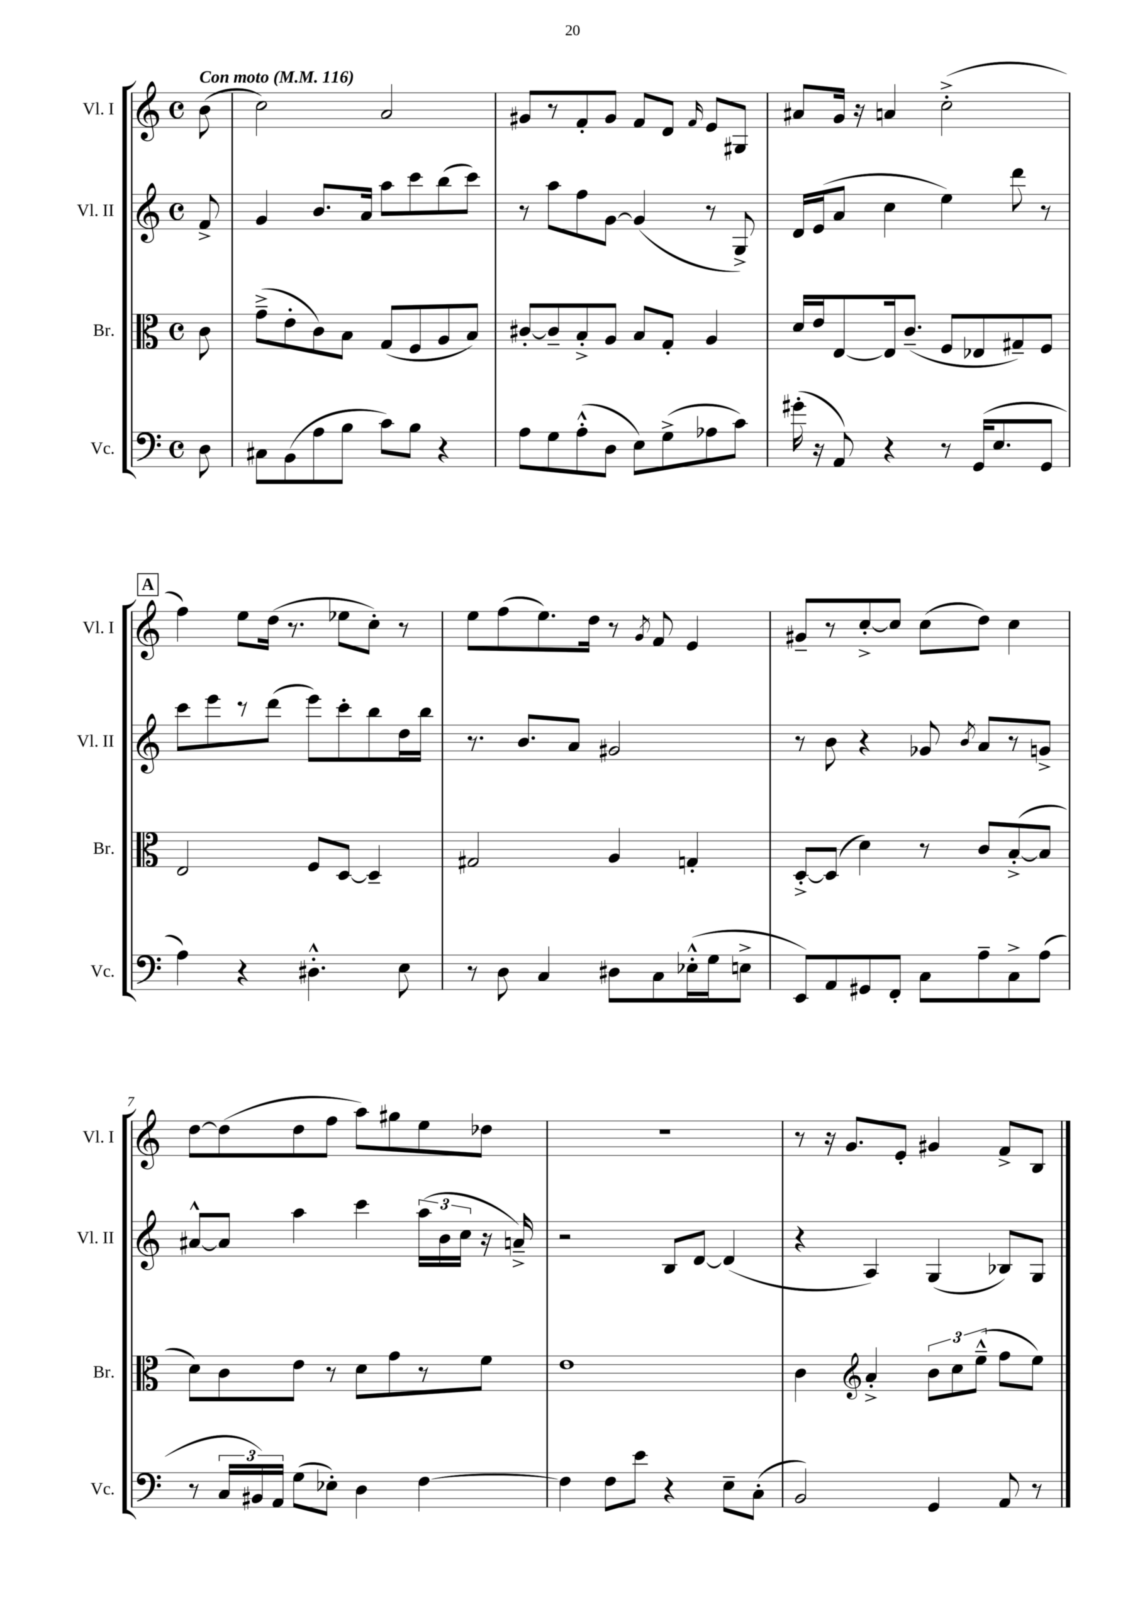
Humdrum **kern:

**kern	**kern	**kern	**kern
*staff4	*staff3	*staff2	*staff1
*clefF4	*clefC3	*clefG2	*clefG2
*k[]	*k[]	*k[]	*k[]
*M4/4	*M4/4	*M4/4	*M4/4
*met(c)	*met(c)	*met(c)	*met(c)
*MM116	*MM116	*MM116	*MM116
8D	8c	8f^	(8b
=	=	=	=
8C#	(8g~^	4g	2cc)
(8BB	8e'	.	.
8A	8c)	8.b	.
8B	8B	.	.
.	.	16a	.
8c)	(8G	8aa	2a
8B	8F	8ccc	.
4r	8A	(8bb	.
.	8B)	8ccc)	.
=	=	=	=
8A	[8c#'	8r	8g#
8G	8c#~]	8aa	8r
(8A'^^	8B'^	8ff	8f'
8D	8A	[8g	8g#
8E)	8B	(4g]	8f
(8G^	8G'	.	8d
.	.	.	16qqf
8A-	4A	8r	8e
8c)	.	8G^)	8G#
=	=	=	=
(16g#'	16d	16d	8a#
16r	16e	(16e	.
8AA)	[8E	8a	16g
.	.	.	16r
4r	16E]	4cc	4a
.	(8.c~	.	.
8r	8F	4ee)	(2cc'^
(16GG	8E-	.	.
8.E	.	.	.
.	8G#~)	8ddd	.
8GG	8F	8r	.
=	=	=	=
4A)	2E	8ccc	4ff)
.	.	8eee	.
4r	.	8r	8ee
.	.	(8ddd	(16dd
.	.	.	8.r
4.D#'^^	8F	8eee)	.
.	[8D	8ccc'	8ee-
.	4D~]	8bb	8cc')
8E	.	16dd	8r
.	.	16bb	.
=	=	=	=
8r	2G#	8.r	8ee
8D	.	.	(8ff
.	.	8.b	.
4C	.	.	8.ee)
.	.	8a	.
.	.	.	16dd
8D#	4A	2g#	8r
.	.	.	8qg
8C	.	.	8f
(16E-'^^	4G'	.	4e
16G	.	.	.
8E^	.	.	.
=	=	=	=
8EE)	[8D'^	8r	8g#~
8AA	(8D]	8b	8r
8GG#	4d)	4r	[8cc'^
8FF'	.	.	8cc]
8C	8r	8g-	(8cc
.	.	8qb	.
8A~	8c	8a	8dd)
8C^	([8B'^	8r	4cc
(8A	8B]	8g^	.
=	=	=	=
8r	8d)	[8a#^^	[8dd
24C	8c	8a#]	(8dd]
24BB#)	.	.	.
24AA	.	.	.
(8G	8e	4aa	8dd
8E-')	8r	.	8ff
4D	8d	4ccc	8aa)
.	8g	.	8gg#
[4F	8r	(24aa	8ee
.	.	24b	.
.	.	24cc	.
.	8f	16r	8dd-
.	.	16a~^)	.
=	=	=	=
4F]	1e	2r	1r
8F	.	.	.
8e	.	.	.
4r	.	8B	.
.	.	[8d	.
8E~	.	(4d]	.
(8C'	.	.	.
=	=	=	=
2BB)	4c	4r	8r
.	.	.	16r
.	.	.	8.g
*	*clefG2	*	*
.	4a'^	4A)	.
.	.	.	8e'
4GG	12b	(4G	4g#
.	12cc	.	.
.	(12ee~^^	.	.
8AA	8ff	8B-)	8f^
8r	8ee)	8G	8B
==	==	==	==
*-	*-	*-	*-
